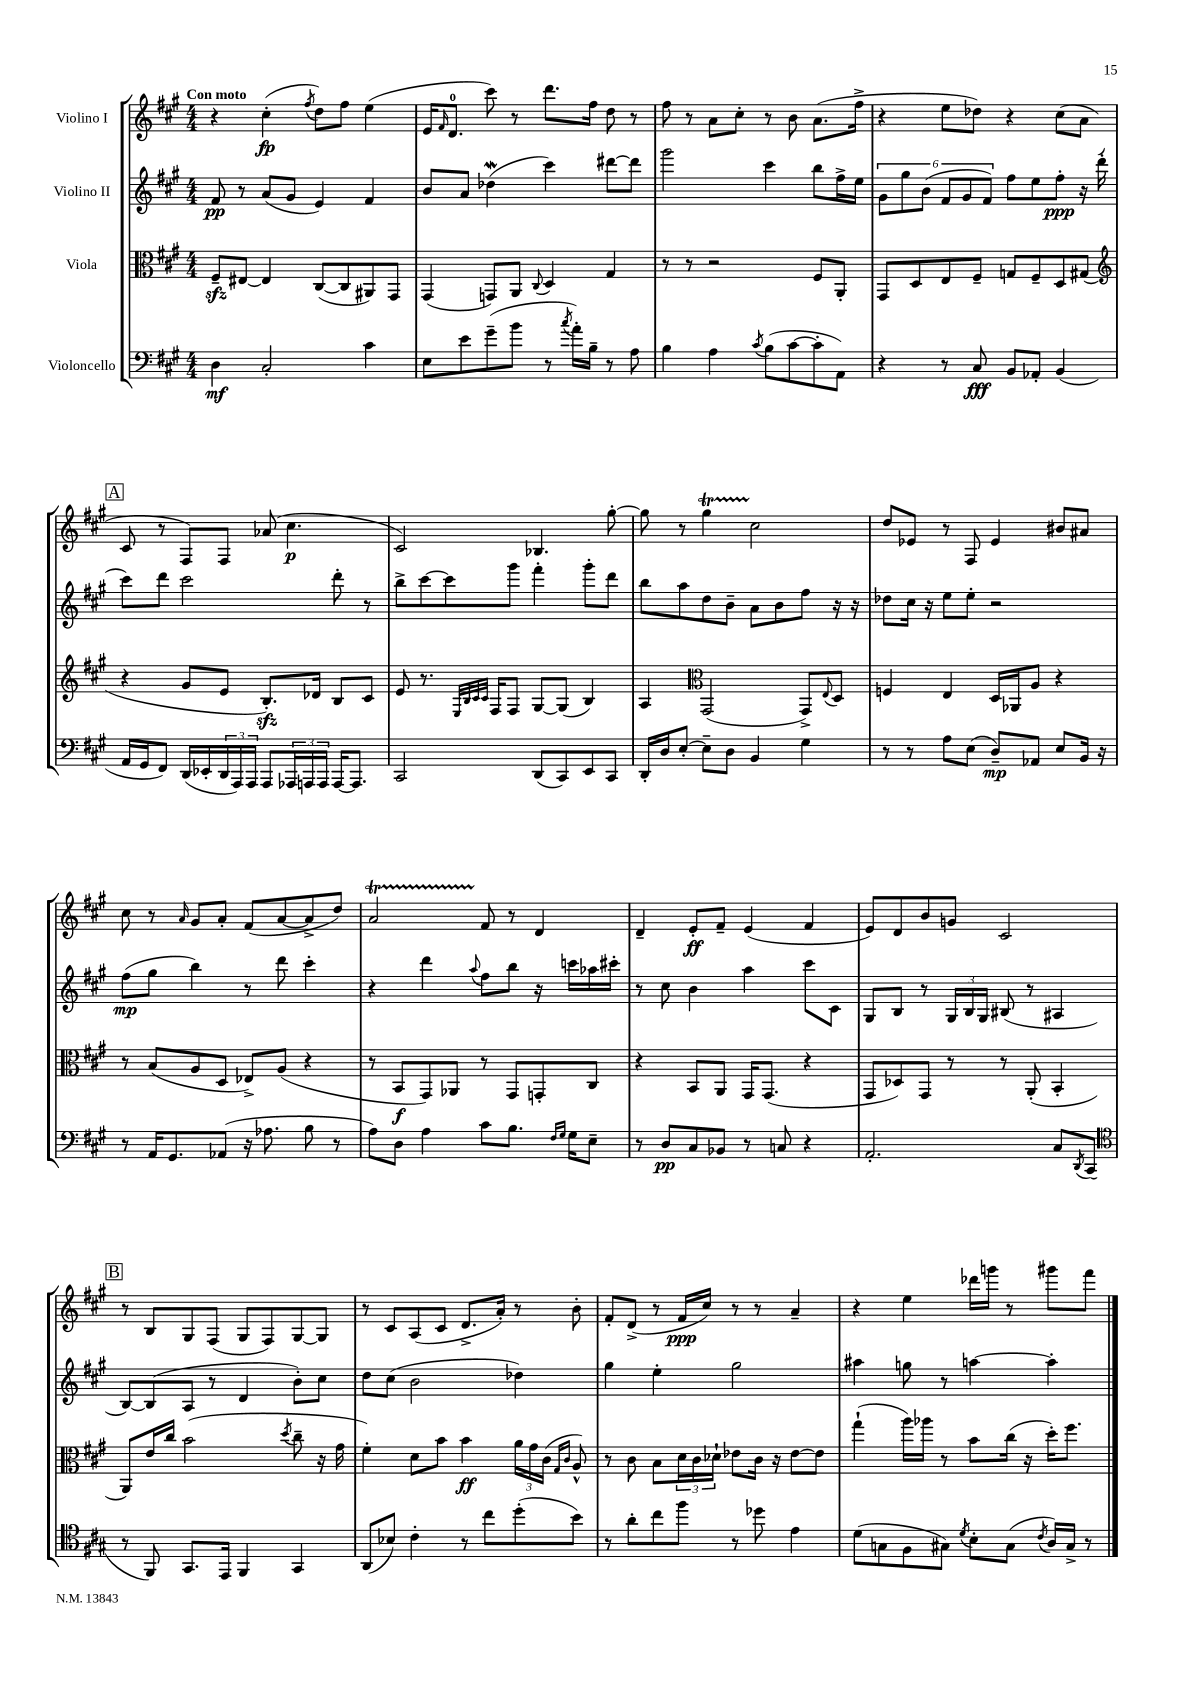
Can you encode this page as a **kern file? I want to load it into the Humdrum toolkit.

**kern	**kern	**kern	**kern
*staff4	*staff3	*staff2	*staff1
*clefF4	*clefC3	*clefG2	*clefG2
*k[f#c#g#]	*k[f#c#g#]	*k[f#c#g#]	*k[f#c#g#]
*M4/4	*M4/4	*M4/4	*M4/4
4D\	8F#~/L	8f#/	4r
.	[8E#/J	8r	.
2C#'/	4E#/]	(8a/L	(4cc#'\
.	.	8g#/J	.
.	.	.	8qff#/
.	([8C#/L	4e/)	8dd\L)
.	8C#/]	.	8ff#\J
4c#\	8AA#/)	4f#/	(4ee\
.	8GG#/J	.	.
=	=	=	=
8E\L	(4GG#/	8b/L	16e/LK
.	.	.	16qqf#/
.	.	.	8.d/J
8e\	.	8a/J	.
(8g#~\	8GG/L)	(4dd-\	8ccc#\)
8b\J	8AA/J	.	8r
.	8qqC#/	.	.
8r	4D/	4ccc#\)	8.ddd\L
8qcc#/	.	.	.
16a'\LL)	.	.	.
16B~\JJ	.	.	16ff#\Jk
8r	4G#/	[8ddd#\L	8dd\
8A\	.	8ddd#\]J	8r
=	=	=	=
4B\	8r	2ggg#\	8ff#\
.	8r	.	8r
4A\	2r	.	8a\L
.	.	.	8cc#'\J
8qc#/	.	.	.
(8B\L	.	4ccc#\	8r
[8c#\	.	.	8b\
8c#'\]	8F#/L	8bb\L	(8.a\L
8AA\J)	8AA'/J	16ff#^\L	.
.	.	16ee\JJ	16ff#^\Jk
=	=	=	=
4r	8GG#/L	12g#\L	4r
.	.	12gg#\	.
.	8D/	.	.
.	.	(12b\J	.
8r	8E/	12f#/L	8ee\L
.	.	12g#/	.
8C#/	8F#~/J	.	8dd-\J)
.	.	12f#/J)	.
8BB/L	8G/L	8ff#\L	4r
8AA-'/J	8F#~/	8ee\	.
(4BB/	8D/	8ff#'\J	(8cc#\L
.	(8G#/J	16r	8a\J
.	.	(16ddd'\	.
=	=	=	=
*	*clefG2	*	*
16AA/LL	4r	8ccc#\L)	8c#/
16GG#/J	.	.	.
8FF#/J)	.	8ddd\J	8r
(16DD/LL	8g#/L	2ccc#\	8F#/L)
16EE-'/	.	.	.
24DD/	8e/J	.	8F#/J
24AAA/)	.	.	.
24AAA/JJ	.	.	.
8AAA/L	8.B'/L)	.	(8a-/
24AAA-/L	.	.	4.cc#\
24AAA/	.	.	.
.	16d-/Jk	.	.
24AAA/JJ	.	.	.
[16AAA/LK	8B/L	8ddd'\	.
8.AAA/]J	.	.	.
.	8c#/J	8r	.
=	=	=	=
2CC#/	8e/	8bb^\L	2c#/)
.	8.r	[8ccc#\	.
.	.	8ccc#\]	.
.	32qqE/LLL	.	.
.	32qqB/	.	.
.	32qqc#/	.	.
.	32qqc#/JJJ	.	.
.	16F#/LK	.	.
.	8F#/J	8ggg#\J	.
(8DD/L	[8G#/L	4fff#'\	4.B-/
8CC#/)	(8G#/]J	.	.
8EE/	4B/)	8ggg#'\L	.
8CC#/J	.	8ddd\J	[8gg#'\
=	=	=	=
16DD'/LL	4A/	8bb\L	8gg#\]
16D/J	.	.	.
[8E'/J	.	8aa\	8r
*	*clefC3	*	*
8E~\]L	(2GG#/	8dd\	4gg#\
8D\J	.	8b~\J	.
4BB/	.	8a\L	2cc#\
.	.	8b\	.
4G#\	8GG#^/L)	8ff#\J	.
.	8qqE/	.	.
.	8D/J	16r	.
.	.	16r	.
=	=	=	=
8r	4F/	8dd-\L	8dd/L
8r	.	16cc#\Jk	8e-/J
.	.	16r	.
8A\L	4E/	8ee\L	8r
(8E\J	.	8ee'\J	8F#/
8D~/L)	16D/LL	2r	4e-/
.	16AA-/J	.	.
8AA-/J	8A/J	.	.
8E/L	4r	.	8b#/L
16BB/Jk	.	.	8a#/J
16r	.	.	.
=	=	=	=
8r	8r	(8ff#\L	8cc#\
16AA/LK	(8B/L	8gg#\J	8r
8.GG#/	.	.	.
.	.	.	16qqa/
.	8A/	4bb\)	8g#/L
(8AA-/J	8D/J	.	8a'/J
16r	8E-^/L)	8r	(8f#/L
8.A-\	.	.	.
.	(8A/J	8ddd\	[8a/
8B\	4r	4ccc#'\	8a^/]
8r	.	.	8dd/J)
=	=	=	=
8A\L)	8r	4r	2a/
8D\J	8BB/L	.	.
4A\	8GG#/)	4ddd\	.
.	8AA-/J	.	.
.	.	8qqaa/	.
8c#\L	8r	8ff#\L	8f#/
8.B\J	8GG#/L	8bb\J	8r
.	8GG'/	16r	4d/
16qqF#/LL	.	.	.
16qqG#/JJ	.	.	.
16G#\LK	.	16ccc\LL	.
8E~\J	8C#/J	16aa-\	.
.	.	16ccc#'\JJ	.
=	=	=	=
8r	4r	8r	4d~/
8D/L	.	8cc#\	.
8C#/	8BB/L	4b\	8e'/L
8BB-/J	8AA/J	.	8f#~/J
8r	16GG#/LK	4aa\	(4e/
.	(8.GG#/J	.	.
8C/	.	.	.
4r	4r	8ccc#\L	4f#/
.	.	8c#\J	.
=	=	=	=
2.AA'/	8GG#/L	8G#/L	8e/L)
.	8D-/)	8B/J	8d/
.	8GG#/J	8r	8b/
.	8r	24G#/LL	8g/J
.	.	24B/	.
.	.	24G#/JJ	.
.	8r	(8B#/	2c#/
.	(8AA'/	8r	.
8C#/L	4BB'/	4A#/	.
8qDD/	.	.	.
(8CC#/J	.	.	.
=	=	=	=
*clefC4	*	*	*
8r	8AA/L)	[8B/L)	8r
8FF#/)	16e/L	(8B/]	8B/L
.	16cc#/JJ	.	.
8.GG#/L	(2b\	8A/J	8G#/
.	.	8r	(8F#/J
16EE/Jk	.	.	.
4FF#/	.	4d/	8G#/L
.	.	.	8F#/)
.	8qdd/	.	.
4GG#/	8cc#~\	8b'\L)	[8G#/
.	16r	8cc#\J	8G#/]J
.	16g#\	.	.
=	=	=	=
(8AA/L	4f#'\)	8dd\L	8r
8B-/J)	.	(8cc#\J	8c#/L
4c#'\	8d\L	2b\	(8A/
.	8b\J	.	8c#/J
8r	4b\	.	8.d^/L
8cc#\L	.	.	.
.	.	.	16a'/Jk)
(8dd'\	24a\LL	4dd-\)	8r
.	24g#\	.	.
.	(24c#\JJ	.	.
.	16qqG#/LL	.	.
.	16qqc#/JJ	.	.
8b\J)	8A^^/)	.	8b'\
=	=	=	=
8r	8r	4gg#\	8f#'/L
8a'\L	8c#\	.	(8d^/J
8cc#\	8B\L	4ee'\	8r
8ff#\J	24d\L	.	16f#/LL
.	24c#\	.	.
.	.	.	16cc#/JJ)
.	24d-`\JJ	.	.
8r	8e-\L	2gg#\	8r
8dd-\	16c#\Jk	.	8r
.	16r	.	.
4e\	[8e-\L	.	4a~/
.	8e-\]J	.	.
=	=	=	=
(8d\L	(4gg#`\	4aa#\	4r
8G\	.	.	.
8F#\	16aa\LL)	8gg\	4ee\
.	16aa-\JJ	.	.
8G#\J)	8r	8r	.
8qd/	.	.	.
8B'\L	8b\L	[4aa\	16ddd-\LL
.	.	.	16ggg\JJ
(8G#\J	(16cc#\Jk	.	8r
.	16r	.	.
8qc#/	.	.	.
16A/LL)	16dd'\LK)	4aa'\]	8ggg#\L
16G#^/JJ	8.ff#\J	.	.
8r	.	.	8fff#\J
==	==	==	==
*-	*-	*-	*-
